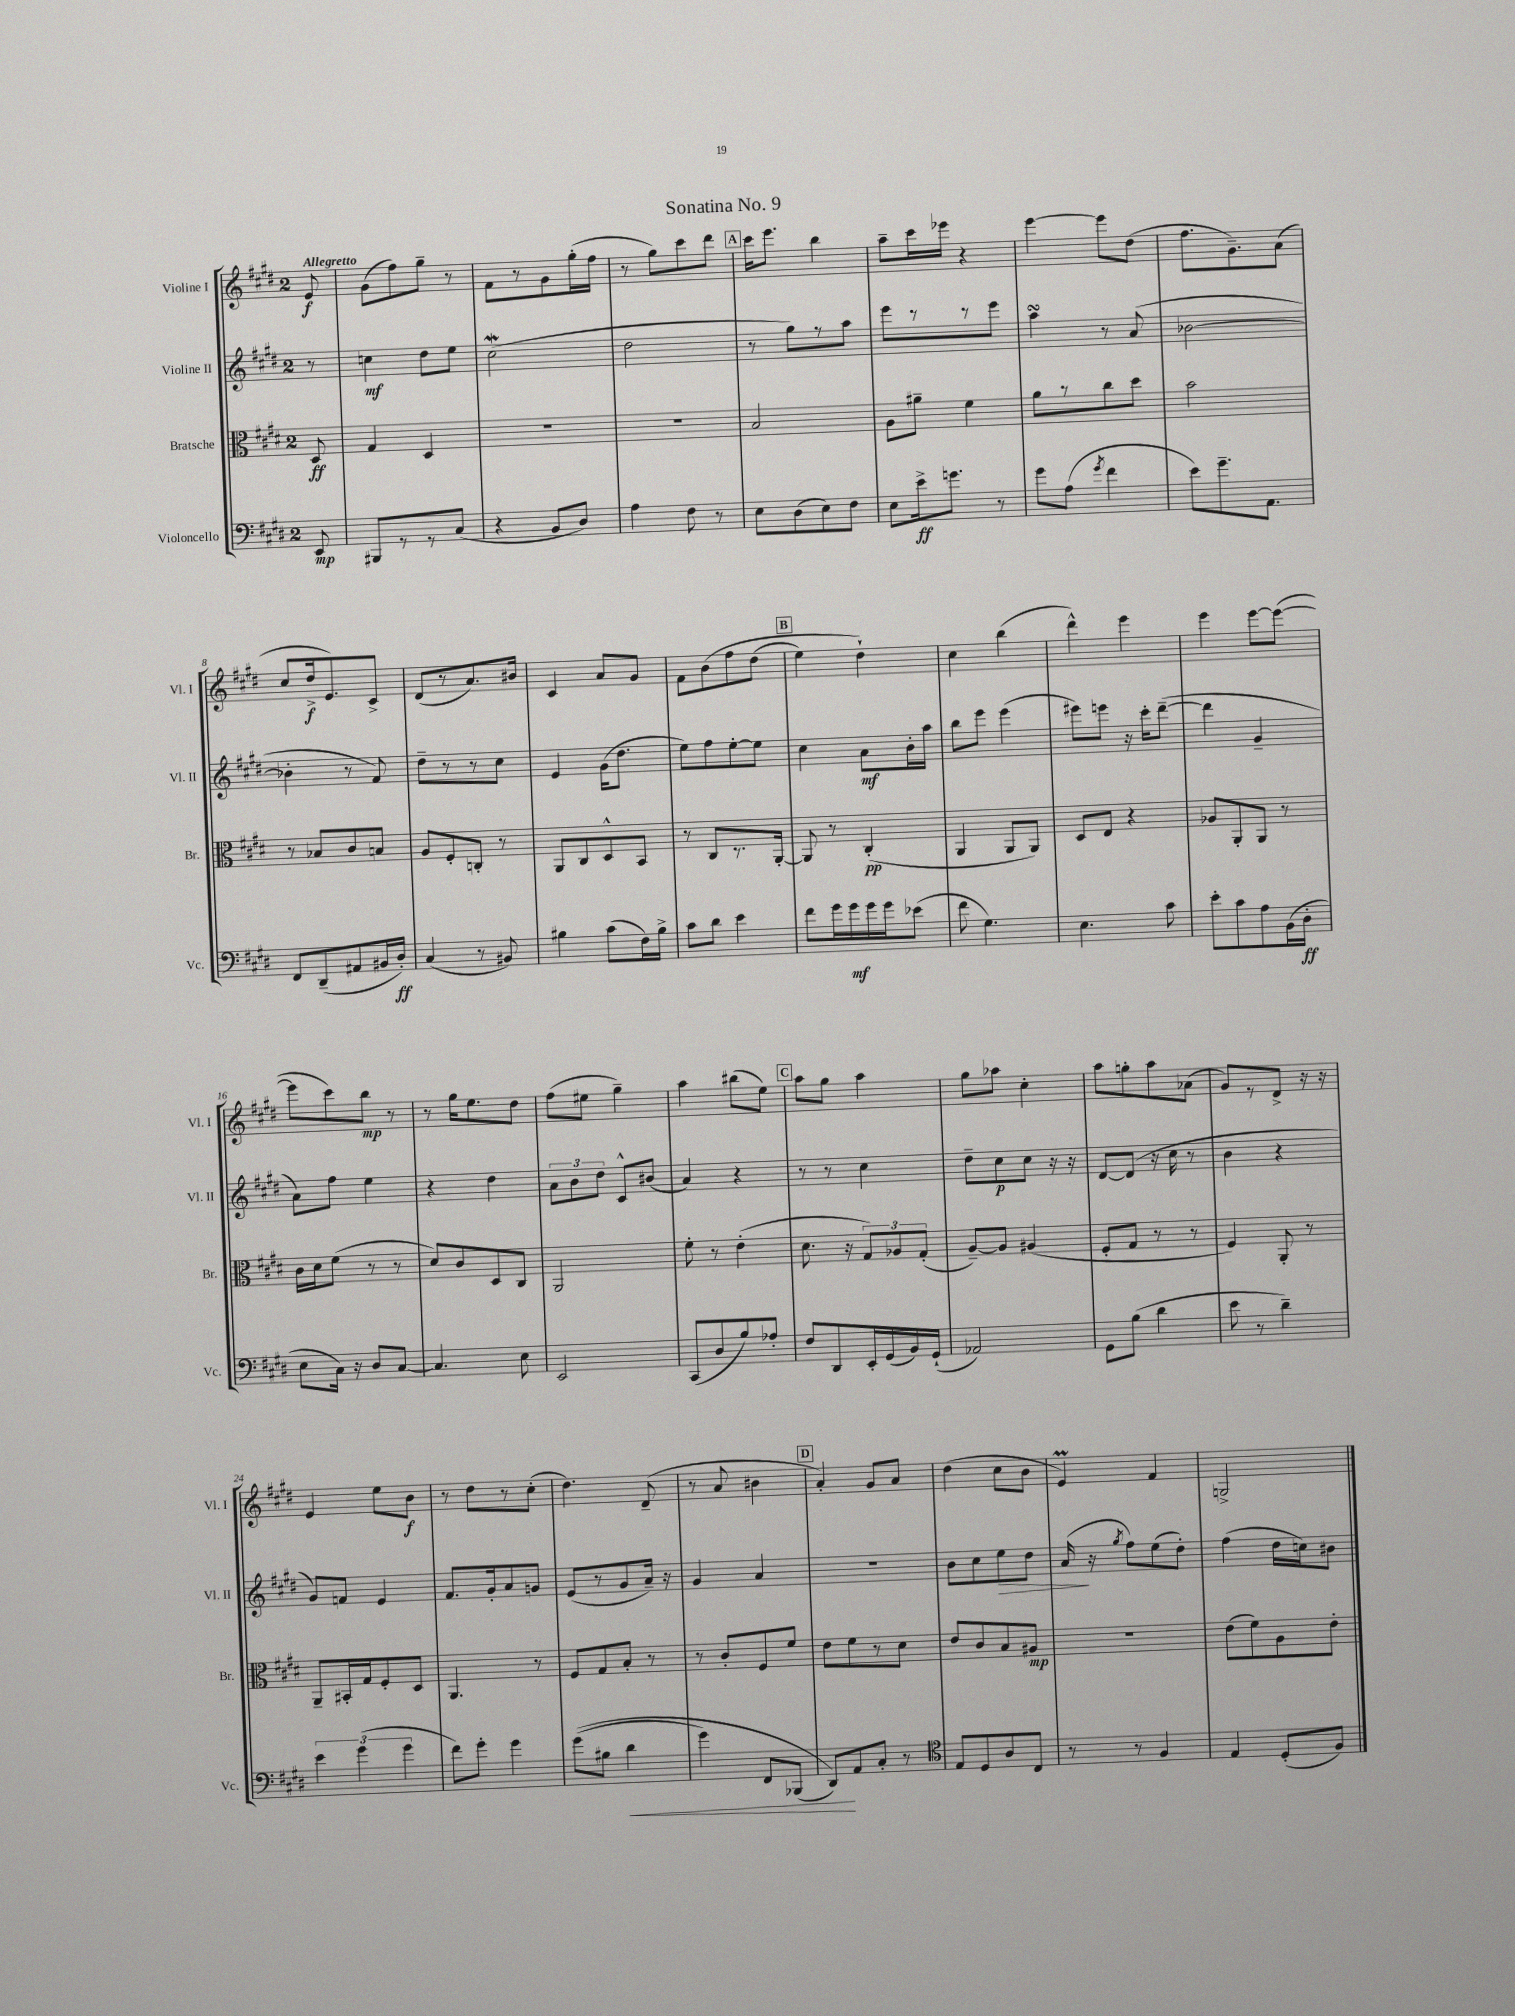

**kern	**kern	**kern	**kern
*staff4	*staff3	*staff2	*staff1
*clefF4	*clefC3	*clefG2	*clefG2
*k[f#c#g#d#]	*k[f#c#g#d#]	*k[f#c#g#d#]	*k[f#c#g#d#]
*M2/4	*M2/4	*M2/4	*M2/4
8EE	8D#	8r	8e
=	=	=	=
8BBB#	4G#	4cc	(8g#
8r	.	.	8ff#)
8r	4D#	8dd#	8gg#~
(8C#	.	8ee	8r
=	=	=	=
4r	2r	(2cc#	8f#
.	.	.	8r
8BB	.	.	8g#
8D#)	.	.	(16gg#'
.	.	.	16ff#
=	=	=	=
4A	2r	2dd#	8r
.	.	.	8gg#)
8F#	.	.	8ccc#
8r	.	.	8ddd#
=	=	=	=
8E	2B	8r	16ccc#
.	.	.	8.eee
(8D#	.	8gg#)	.
8E)	.	8r	4bb
8F#	.	8aa	.
=	=	=	=
8E	8A	8eee	8aa~
16e^	8a#~	8r	16ccc#
8.g	.	.	16eee-
.	4f#	8r	4r
8r	.	8eee	.
=	=	=	=
8g#	8a	4aa	[4eee
(8A	8r	.	.
8qg#	.	.	.
4f#	8cc#	8r	8eee]
.	8dd#	(8a	(8dd#
=	=	=	=
8e)	2b	[2b-	8.ff#
8.g#~	.	.	.
.	.	.	8.g#~)
8.AA	.	.	.
.	.	.	(8a
=	=	=	=
8FF#	8r	4b-']	8cc#
(8DD#~	8B-	.	16dd#^
.	.	.	8.e)
8AA#	8c#	8r	.
16BB#	8B	8f#)	8c#^
16D#')	.	.	.
=	=	=	=
(4C#	8A	8dd#~	(8d#
.	8F#'	8r	8r
8r	8C'	8r	8.a)
8BB#)	8r	8cc#	.
.	.	.	16b#
=	=	=	=
4B#	8AA	4e	4c#
.	8C#	.	.
(8c#	8D#^^	(16g#	8a
.	.	8.dd#	.
16F#)	8BB	.	8g#
16B#^	.	.	.
=	=	=	=
8c#	8r	8ee)	8f#
8d#	8C#	8ff#	&(8b
4e	8.r	[8ee'	8ff#
.	.	8ee]	(8dd#
.	[16AA'	.	.
=	=	=	=
8f#	8AA]	4cc#	4ee)
16g#	8r	.	.
16g#	.	.	.
16g#	(4C#'	8a	4dd#`&)
16g#	.	.	.
(8e-	.	16b'	.
.	.	16aa	.
=	=	=	=
8f#	4AA	8bb	4cc#
4.G#)	.	8eee	.
.	8AA	(4eee	(4bb
.	8AA)	.	.
=	=	=	=
4.E	8D#	8eee#)	4ddd#^^)
.	8E	8eee	.
.	4r	16r	4eee
.	.	16ccc#'	.
8c#	.	([8ddd#~	.
=	=	=	=
8e'	8A-	4ddd#]	4eee
8c#	8AA'	.	.
8A	8AA	4g#~	[8eee
(16BB	8r	.	(8eee_
16D#'	.	.	.
=	=	=	=
8E	16c#	8a)	8eee]
.	16d#	.	.
16C#)	(8f#	8ff#	8ccc#)
16r	.	.	.
8D#	8r	4ee	8bb
[8C#	8r	.	8r
=	=	=	=
4.C#]	8d#)	4r	8r
.	8c#	.	16gg#
.	.	.	8.ee
.	8D#	4dd#	.
8E	8C#	.	8dd#
=	=	=	=
2EE	2AA	12a	(8ff#
.	.	12b	.
.	.	.	8ee#
.	.	12dd#	.
.	.	8c#^^	4gg#~)
.	.	(8b#	.
=	=	=	=
(8CC#	8f#'	4a)	4aa
8D#	8r	.	.
8B)	(4e'	4r	(8bb#
8A-'	.	.	8ee)
=	=	=	=
8F#	8.d#	8r	8aa
8DD#	.	8r	8gg#
.	16r	.	.
16EE'	12G#)	4cc#	4aa
(16GG#	.	.	.
.	12A-	.	.
16BB)	.	.	.
.	(12G#'	.	.
(16GG#`	.	.	.
=	=	=	=
2AA-)	[8A~)	8dd#~	8gg#
.	8A]	8cc#	8aa-
.	(4A#	8cc#	4cc#'
.	.	16r	.
.	.	16r	.
=	=	=	=
8GG#	8F#'	[8d#	8aa
(8B	8G#	(8d#]	8gg'
4d#	8r	16r	8aa
.	.	16cc#	.
.	8r	8r	(8a-
=	=	=	=
8e	4F#)	4b	8g#)
8r	.	.	8r
4d#~)	8AA'	4r	8d#^
.	8r	.	16r
.	.	.	16r
=	=	=	=
6e	8AA~	8g#)	4e
.	16BB#'	8f	.
(6g#	.	.	.
.	16G#	.	.
.	8F#'	4e	8ee
6g#	.	.	.
.	8D#	.	8b
=	=	=	=
8f#)	4.AA	8.f#	8r
8g#'	.	.	8dd#
.	.	16g#'	.
4g#	.	8a	8r
.	8r	8g	(8cc#'
=	=	=	=
&((8g#	8F#	(8e	4.dd#)
8B#	8G#	8r	.
4d#	8B'	8g#	.
.	8r	16a~)	(8d#~
.	.	16r	.
=	=	=	=
4g#)	8r	4g#	8r
.	8c#'	.	8a
8FF#	8F#	4a	4b#
(8BBB-	8f#	.	.
=	=	=	=
8DD#)&)	8e	2r	4a')
8AA	8f#	.	.
8C#'	8r	.	8g#
8r	8d#	.	8a
=	=	=	=
*clefC4	*	*	*
8E	8e	8b	(4dd#
8D#	8c#	8cc#	.
8A	8B	8ee	8cc#
8C#	8A#	8dd#	8b
=	=	=	=
8r	2r	(16a	4e)
.	.	16r	.
.	.	8qgg#	.
8r	.	8ff#)	.
4F#	.	(8ee	4f#
.	.	8dd#')	.
=	=	=	=
4E	(8e	(4ff#	2G^
.	8f#)	.	.
(8D#'	8A	16dd#	.
.	.	16cc)	.
8F#)	8e'	8b#	.
==	==	==	==
*-	*-	*-	*-
